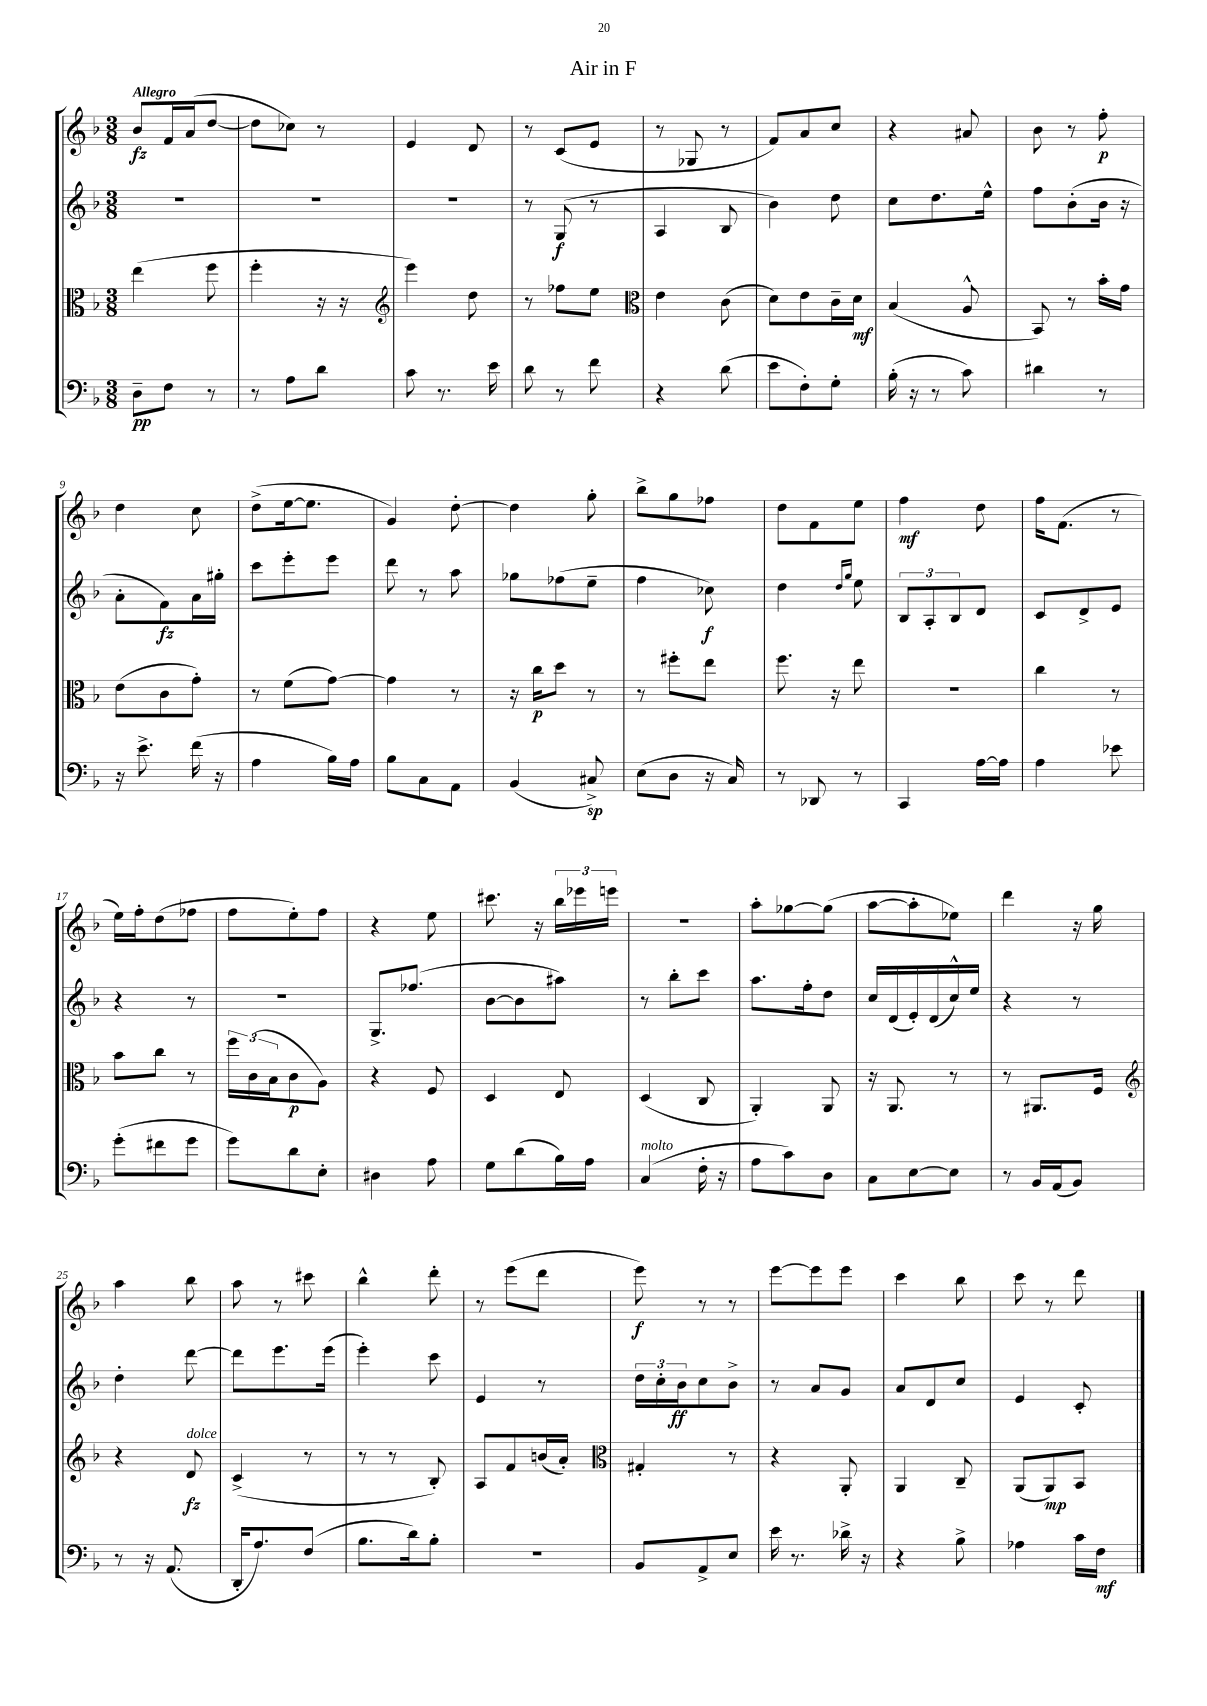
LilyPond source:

\header { title = "Air in F" }
<<
\new StaffGroup <<
\new Staff = "s0" {
    \clef treble \key f \major \numericTimeSignature \time 3/8 \tempo "Allegro"
    bes'8\fz f'16 a'16( d''8~ |
    d''8 ces''8) r8 |
    e'4 d'8 |
    r8 c'8( e'8 |
    r8 ges8 r8 |
    f'8) a'8 c''8 |
    r4 ais'8 |
    bes'8 r8 f''8-.\p |
    d''4 c''8 |
    d''8->( e''16~ e''8. |
    g'4) d''8~-. |
    d''4 g''8-. |
    bes''8-> g''8 fes''8 |
    d''8 f'8 e''8 |
    f''4\mf d''8 |
    f''16 f'8.( r8 |
    e''16) f''16-. d''8( fes''8 |
    f''8 e''8-.) f''8 |
    r4 e''8 |
    cis'''8. r16 \tuplet 3/2 { bes''16 ees'''16 e'''16 } |
    R4. |
    a''8-. ges''8~ ges''8( |
    a''8~ a''8-. ees''8) |
    d'''4 r16 g''16 |
    a''4 bes''8 |
    a''8 r8 cis'''8 |
    bes''4-^ d'''8-. |
    r8 e'''8( d'''8 |
    e'''8\f) r8 r8 |
    e'''8~ e'''8 e'''8 |
    c'''4 bes''8 |
    c'''8 r8 d'''8 \bar "|." |
}
\new Staff = "s1" {
    \clef treble \key f \major \numericTimeSignature \time 3/8
    R4. |
    R4. |
    R4. |
    r8 g8\f( r8 |
    a4 bes8 |
    bes'4) d''8 |
    c''8 d''8. e''16-^ |
    f''8 bes'8-.( bes'16 r16 |
    a'8-. f'8\fz) a'16 gis''16-. |
    c'''8 e'''8-. e'''8 |
    d'''8 r8 a''8 |
    ges''8 fes''8( e''8-- |
    f''4 ces''8\f) |
    d''4 \grace { d''16 g''16 } e''8 |
    \tuplet 3/2 { bes8 a8-. bes8 } d'8 |
    c'8 d'8-> e'8 |
    r4 r8 |
    R4. |
    g8.-> fes''8.( |
    bes'8~ bes'8 ais''8) |
    r8 bes''8-. c'''8 |
    a''8. f''16-. d''8 |
    c''16 d'16( e'16-.) d'16( c''16-^) e''16 |
    r4 r8 |
    d''4-. d'''8~ |
    d'''8 e'''8. e'''16( |
    e'''4-.) c'''8 |
    e'4 r8 |
    \tuplet 3/2 { d''16 c''16-. bes'16\ff } c''8 bes'8-> |
    r8 a'8 g'8 |
    a'8 d'8 c''8 |
    e'4 c'8-. \bar "|." |
}
\new Staff = "s2" {
    \clef alto \key f \major \numericTimeSignature \time 3/8
    e''4( f''8 |
    f''4-. r16 r16 |
    \clef treble e'''4) d''8 |
    r8 fes''8 e''8 |
    \clef alto e'4 c'8( |
    d'8) e'8 c'16-- d'16\mf |
    bes4( a8-^ |
    bes,8) r8 bes'16-. g'16 |
    e'8( c'8 g'8-.) |
    r8 f'8( g'8~) |
    g'4 r8 |
    r16 c''16\p d''8 r8 |
    r8 fis''8-. e''8 |
    f''8. r16 e''8 |
    R4. |
    c''4 r8 |
    bes'8 c''8 r8 |
    \tuplet 3/2 { f''16 c'16( bes16 } c'8\p a8) |
    r4 f8 |
    d4 e8 |
    d4( c8 |
    a,4-.) a,8 |
    r16 a,8. r8 |
    r8 ais,8. f16 |
    \clef treble r4 d'8\fz^\markup { \italic "dolce" } |
    c'4->( r8 |
    r8 r8 bes8-.) |
    a8 f'8 b'16( a'16-.) |
    \clef alto gis4-. r8 |
    r4 a,8-. |
    a,4 c8-- |
    a,8( a,8\mp) bes,8 \bar "|." |
}
\new Staff = "s3" {
    \clef bass \key f \major \numericTimeSignature \time 3/8
    d8--\pp f8 r8 |
    r8 a8 d'8 |
    c'8 r8. e'16 |
    d'8 r8 f'8 |
    r4 d'8( |
    e'8 f8-.) g8-. |
    bes16-.( r16 r8 c'8) |
    dis'4 r8 |
    r16 e'8.-> f'16( r16 |
    a4 bes16) a16 |
    bes8 c8 a,8 |
    bes,4( cis8->\sp) |
    e8( d8 r16 c16) |
    r8 des,8 r8 |
    c,4 a16~ a16 |
    a4 ees'8 |
    g'8-.( fis'8 g'8 |
    g'8) d'8 e8-. |
    dis4 a8 |
    g8 d'8( bes16) a16 |
    c4^\markup { \italic "molto" }( f16-. r16 |
    a8 c'8) d8 |
    c8 e8~ e8 |
    r8 bes,16 a,16( bes,8) |
    r8 r16 a,8.( |
    d,16-. a8.) f8( |
    bes8. d'16) bes8-. |
    R4. |
    bes,8 a,8-> e8 |
    e'16 r8. des'16-> r16 |
    r4 bes8-> |
    aes4 c'16 f16\mf \bar "|." |
}
>>
>>
